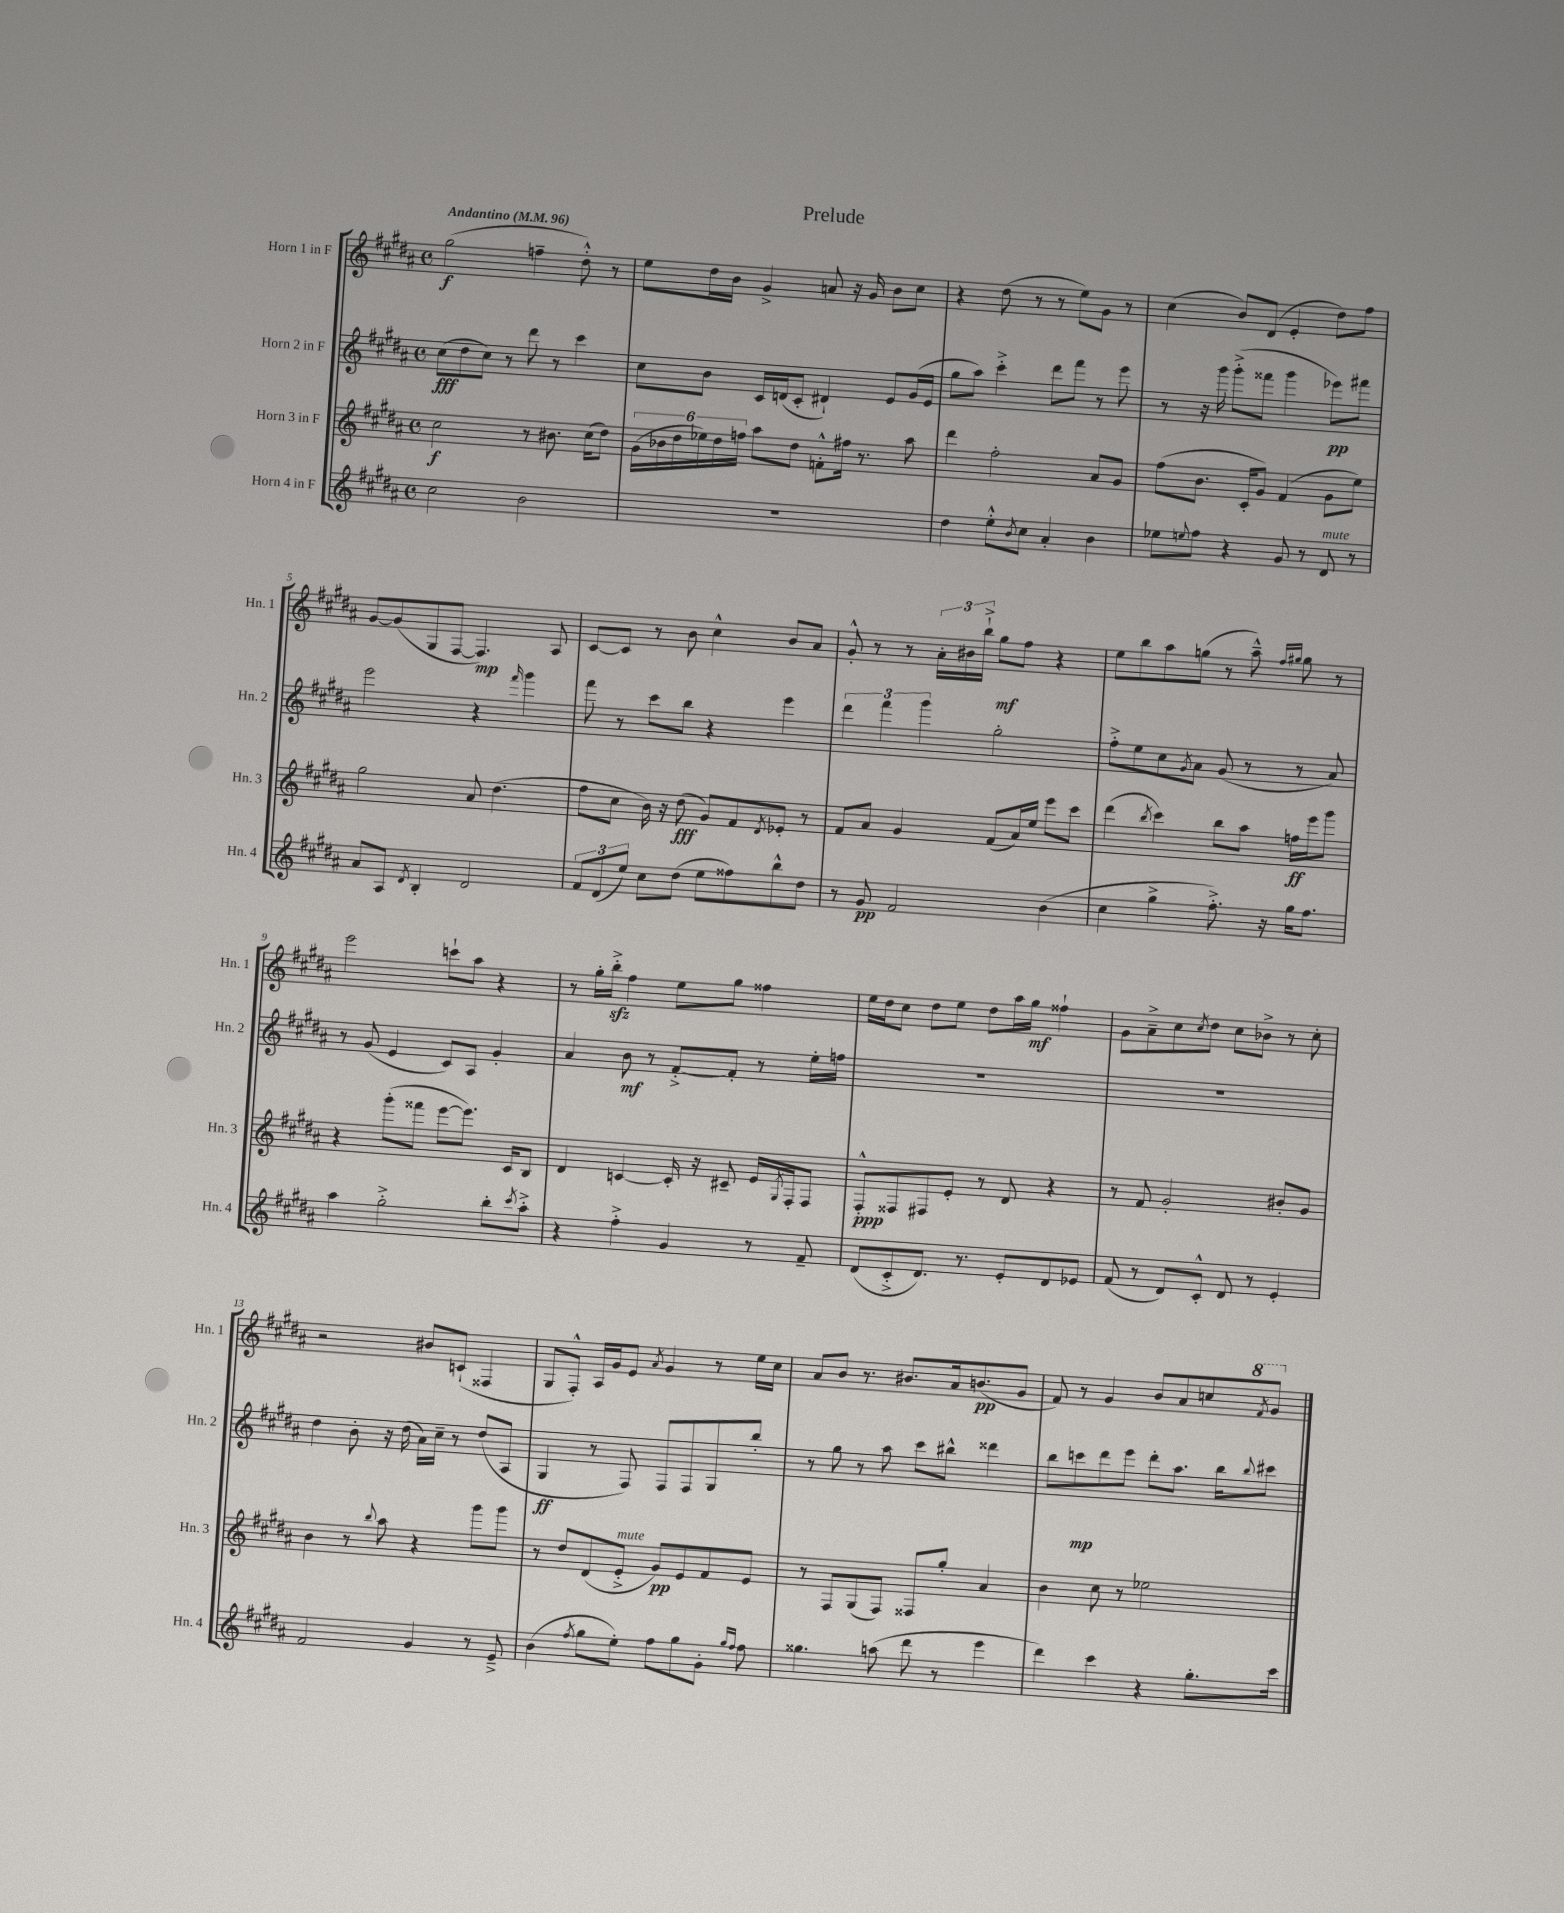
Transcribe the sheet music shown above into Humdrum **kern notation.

**kern	**kern	**kern	**kern
*staff4	*staff3	*staff2	*staff1
*clefG2	*clefG2	*clefG2	*clefG2
*k[f#c#g#d#a#]	*k[f#c#g#d#a#]	*k[f#c#g#d#a#]	*k[f#c#g#d#a#]
*M4/4	*M4/4	*M4/4	*M4/4
*met(c)	*met(c)	*met(c)	*met(c)
*MM96	*MM96	*MM96	*MM96
2cc#	2cc#	(8cc#	(2gg#
.	.	8dd#	.
.	.	8cc#)	.
.	.	8r	.
2b	8r	8ddd#	4ff~
.	8.b#	8r	.
.	.	4ccc#	8dd#'^^)
.	(16cc#	.	.
.	8dd#)	.	8r
=	=	=	=
1r	(24g#	8cc#	8ee
.	24b-	.	.
.	24dd#	.	.
.	24ee-)	8b	16dd#
.	24dd#	.	.
.	.	.	16b
.	24ff	.	.
.	8aa#	16c#	4g#^
.	.	(16d	.
.	8dd#	8c#'	.
.	8f'^^	4d#`)	8a
.	16ff#	.	16r
.	8.r	.	16g#
.	.	8e	8b
.	8aa#	(16g#	8cc#
.	.	16e	.
=	=	=	=
4dd#	4ddd#	8gg#	4r
.	.	8aa#)	.
8ee'^^	2ff#'	4ccc#'^	(8dd#
8qb	.	.	.
8cc#	.	.	8r
4a#'	.	8ddd#	8r
.	.	8fff#	8ee)
4b	8a#	8r	8g#
.	8g#	8eee	8r
=	=	=	=
8ee-	(8ff#	8r	(4cc#
8qqee	.	.	.
8ff#	8.b	16r	.
.	.	16ggg#	.
4r	.	(8ggg#'^	8b)
.	16c#'	.	.
.	8g#)	8fff##	(8d#
8g#	(4f#	4ggg#	4e'
8r	.	.	.
8d#	8g#	8eee-)	8dd#)
8r	8ee)	8fff#	8ff#
=	=	=	=
8a#	2gg#	2eee	[8g#
8A#	.	.	(8g#]
8qd#	.	.	.
4B'	.	.	8G#
.	.	.	[8F#
2d#	8a#	4r	4.F#])
.	(4.dd#	.	.
.	.	16qqfff#	.
.	.	4ggg#	.
.	.	.	8A#
=	=	=	=
12f#	8ff#	8fff#	[8c#
(12d#	.	.	.
.	8cc#	8r	8c#]
12ee)	.	.	.
8cc#	16b)	8ccc#	8r
.	16r	.	.
(8dd#	(8dd#	8bb	8b
8ee	8g#)	4r	4cc#^^
8ff##)	8f#	.	.
.	8qd#	.	.
8bb^^	8e-'	4eee	8b
8dd#	8r	.	8a#
=	=	=	=
8r	8f#	6ddd#	8g#'^^
8g#	8a#	.	8r
.	.	6fff#	.
2f#	4g#	.	8r
.	.	6ggg#	.
.	.	.	24a#'
.	.	.	24b#
.	.	.	24bb`^
.	(8f#	2gg#'	8gg#
.	16a#)	.	8ff#
.	16ee	.	.
(4b	8eee	.	4r
.	8ccc#	.	.
=	=	=	=
4cc#	(4ddd#	8ff#'^	8ee
.	.	8ee	8bb
.	8qbb	.	.
4gg#^	4ccc#)	8cc#	8aa#
.	.	8qg#	.
.	.	8a#	(8gg
8.ff#'^)	8bb	(8g#	8r
.	8aa#	8r	8aa#~^^)
16r	.	.	.
.	.	.	16qqff#
.	.	.	16qqgg#
16gg#	16ff	8r	8gg#
8.ff#	16eee	.	.
.	8ggg#	8a#)	8r
=	=	=	=
4aa#	4r	8r	2eee
.	.	(8g#	.
2gg#'^	(8ggg#'	4e	.
.	8fff##	.	.
.	[8eee	8c#)	8ccc`
.	8.eee])	8A#	8aa#
8bb'	.	4g#'	4r
.	16c#	.	.
8qccc#	.	.	.
8aa#'^	8B	.	.
=	=	=	=
4r	4d#	4a#	8r
.	.	.	16gg#'
.	.	.	16bb'^
4ff#'^	[4c	8b	4ff#
.	.	8r	.
4g#	16c']	[8f#'^	8ee
.	16r	.	.
.	8c#~	8f#']	8gg#
8r	16e	8r	4ff##
.	8qG#	.	.
.	16F#'	.	.
8f#~	8F#	16ee'	.
.	.	16ff	.
=	=	=	=
(8d#	8F#'^^	1r	16ee
.	.	.	16dd#
8c#'^	8F##	.	8cc#
8.d#)	8F#	.	8dd#
.	8e'	.	8ee
8.r	.	.	.
.	8r	.	8dd#
8e'	8d#	.	16aa#
.	.	.	16gg#
8d#	4r	.	4ff##`
8e-	.	.	.
=	=	=	=
(8f#	8r	1r	8g#
8r	8f#	.	8a#~^
8d#)	2g#'	.	8cc#
.	.	.	8qcc#
8c#'^^	.	.	8dd#
8d#	.	.	8cc#
8r	.	.	8b-^
4e'	8b#'	.	8r
.	8g#	.	8cc#'
=	=	=	=
2f#	4b	4dd#	2r
.	8r	8b'	.
.	8qqbb	.	.
.	8aa#	16r	.
.	.	(16dd#	.
4g#	4r	16a#)	8b#
.	.	16cc#~	.
.	.	8r	(8c`
8r	8ggg#	(8dd#	4F##
8e~^	8ggg#	8A#	.
=	=	=	=
(4b	8r	4G#	8G#
.	8dd#	.	8F#'^^)
8qff#	.	.	.
8gg#	(8d#	8r	16A#
.	.	.	16g#
8ee')	8e'^	8F#)	8e
.	.	.	8qa#
8ff#	8g#)	8F#	4g#
8gg#	8e	8F#	.
8g#'	8f#	8G#	8r
16qqgg#	.	.	.
16qqff#	.	.	.
8ff#	8e	8bb'	16ee
.	.	.	16cc#
=	=	=	=
4.gg##	8r	8r	8a#
.	8F#	8gg#	8b
.	(8G#	8r	8.r
(8aa	8F#)	8aa#	.
.	.	.	8.b#
8ddd#	8F##	8ccc#	.
8r	8gg#'	8bb#^^	16a#
.	.	.	(8.b
4eee	4a#	4ddd##	.
.	.	.	8g#
=	=	=	=
4ddd#)	4b	8bb	8f#)
.	.	8ccc	8r
4ccc#	8cc#	8ddd#	4g#
.	8r	8eee	.
4r	2ee-	8ddd#'	8b
.	.	8.aa#	8a#
8.gg#'	.	.	8cc
.	.	16bb	.
.	.	8qqbb	8qff#
.	.	8ccc#	8gg#
16ccc#	.	.	.
==	==	==	==
*-	*-	*-	*-
